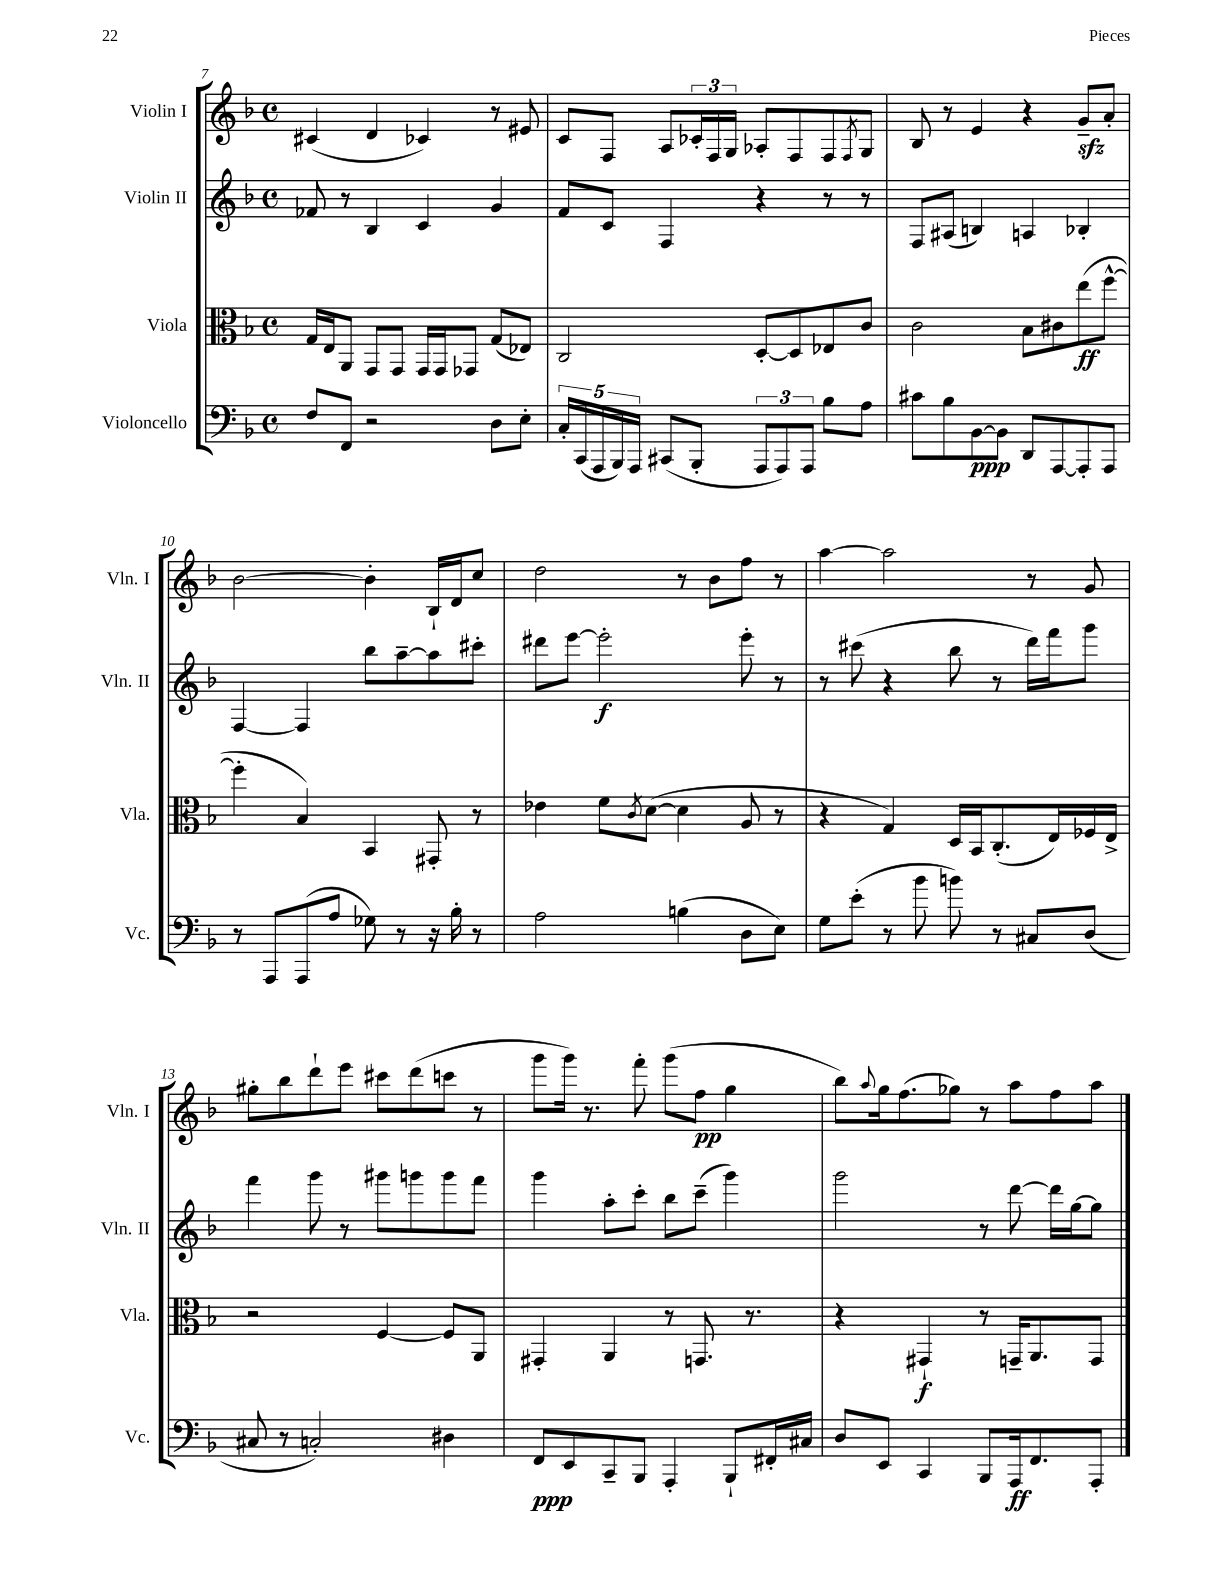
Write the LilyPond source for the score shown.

<<
\new StaffGroup <<
\new Staff = "s0" \with { instrumentName = "Violin I" shortInstrumentName = "Vln. I" } {
    \clef treble \key f \major \defaultTimeSignature \time 4/4
    cis'4( d'4 ces'4) r8 eis'8 |
    c'8 f8 a8 \tuplet 3/2 { ces'16-. f16 g16 } aes8-. f8 f8 \acciaccatura { f8 } g8 |
    bes8 r8 e'4 r4 g'8--\sfz a'8-. |
    bes'2~ bes'4-. bes16-! d'16 c''8 |
    d''2 r8 bes'8 f''8 r8 |
    a''4~ a''2 r8 g'8 |
    gis''8-. bes''8 d'''8-! e'''8 cis'''8 d'''8( c'''8 r8 |
    g'''8 g'''16) r8. f'''8-. g'''8( f''8\pp g''4 |
    bes''8) \appoggiatura { a''8 } g''16 f''8.( ges''8) r8 a''8 f''8 a''8 \bar "|." |
}
\new Staff = "s1" \with { instrumentName = "Violin II" shortInstrumentName = "Vln. II" } {
    \clef treble \key f \major \defaultTimeSignature \time 4/4
    fes'8 r8 bes4 c'4 g'4 |
    f'8 c'8 f4 r4 r8 r8 |
    f8 ais8( b4) a4 bes4-. |
    f4~ f4 bes''8 a''8~-- a''8 cis'''8-. |
    dis'''8 e'''8~ e'''2-.\f e'''8-. r8 |
    r8 cis'''8( r4 bes''8 r8 d'''16) f'''16 g'''8 |
    f'''4 g'''8 r8 gis'''8 g'''8 g'''8 f'''8 |
    g'''4 a''8-. c'''8-. bes''8 c'''8--( g'''4) |
    g'''2 r8 d'''8~ d'''16 g''16~ g''8 \bar "|." |
}
\new Staff = "s2" \with { instrumentName = "Viola" shortInstrumentName = "Vla." } {
    \clef alto \key f \major \defaultTimeSignature \time 4/4
    g16 e16 a,8 g,8 g,8 g,16 g,16 ges,8 g8( ees8) |
    c2 d8~-. d8 ees8 c'8 |
    c'2 bes8 cis'8 e''8\ff( f''8~-^ |
    f''4-. bes4) bes,4 gis,8-. r8 |
    ees'4 f'8 \acciaccatura { c'8 } d'8~( d'4 a8 r8 |
    r4 g4) d16 bes,16 c8.-.( e16) fes16 e16-> |
    r2 f4~ f8 a,8 |
    gis,4-. a,4 r8 g,8. r8. |
    r4 gis,4-!\f r8 g,16-- a,8. g,8 \bar "|." |
}
\new Staff = "s3" \with { instrumentName = "Violoncello" shortInstrumentName = "Vc." } {
    \clef bass \key f \major \defaultTimeSignature \time 4/4
    f8 f,8 r2 d8 e8-. |
    \tuplet 5/4 { c16-. c,16( a,,16 bes,,16) a,,16 } cis,8( bes,,8-. \tuplet 3/2 { a,,8 a,,8) a,,8 } bes8 a8 |
    cis'8 bes8 bes,8~\ppp bes,8 d,8 a,,8~ a,,8-. a,,8 |
    r8 a,,8 a,,8( a8 ges8) r8 r16 bes16-. r8 |
    a2 b4( d8 e8) |
    g8 e'8-.( r8 bes'8 b'8) r8 cis8 d8( |
    cis8 r8 c2-.) dis4 |
    f,8\ppp e,8 c,8-- bes,,8 a,,4-. bes,,8-! fis,16-. cis16 |
    d8 e,8 c,4 bes,,8 a,,16\ff f,8. a,,8-. \bar "|." |
}
>>
>>
\layout { \context { \Score currentBarNumber = #7 } }
